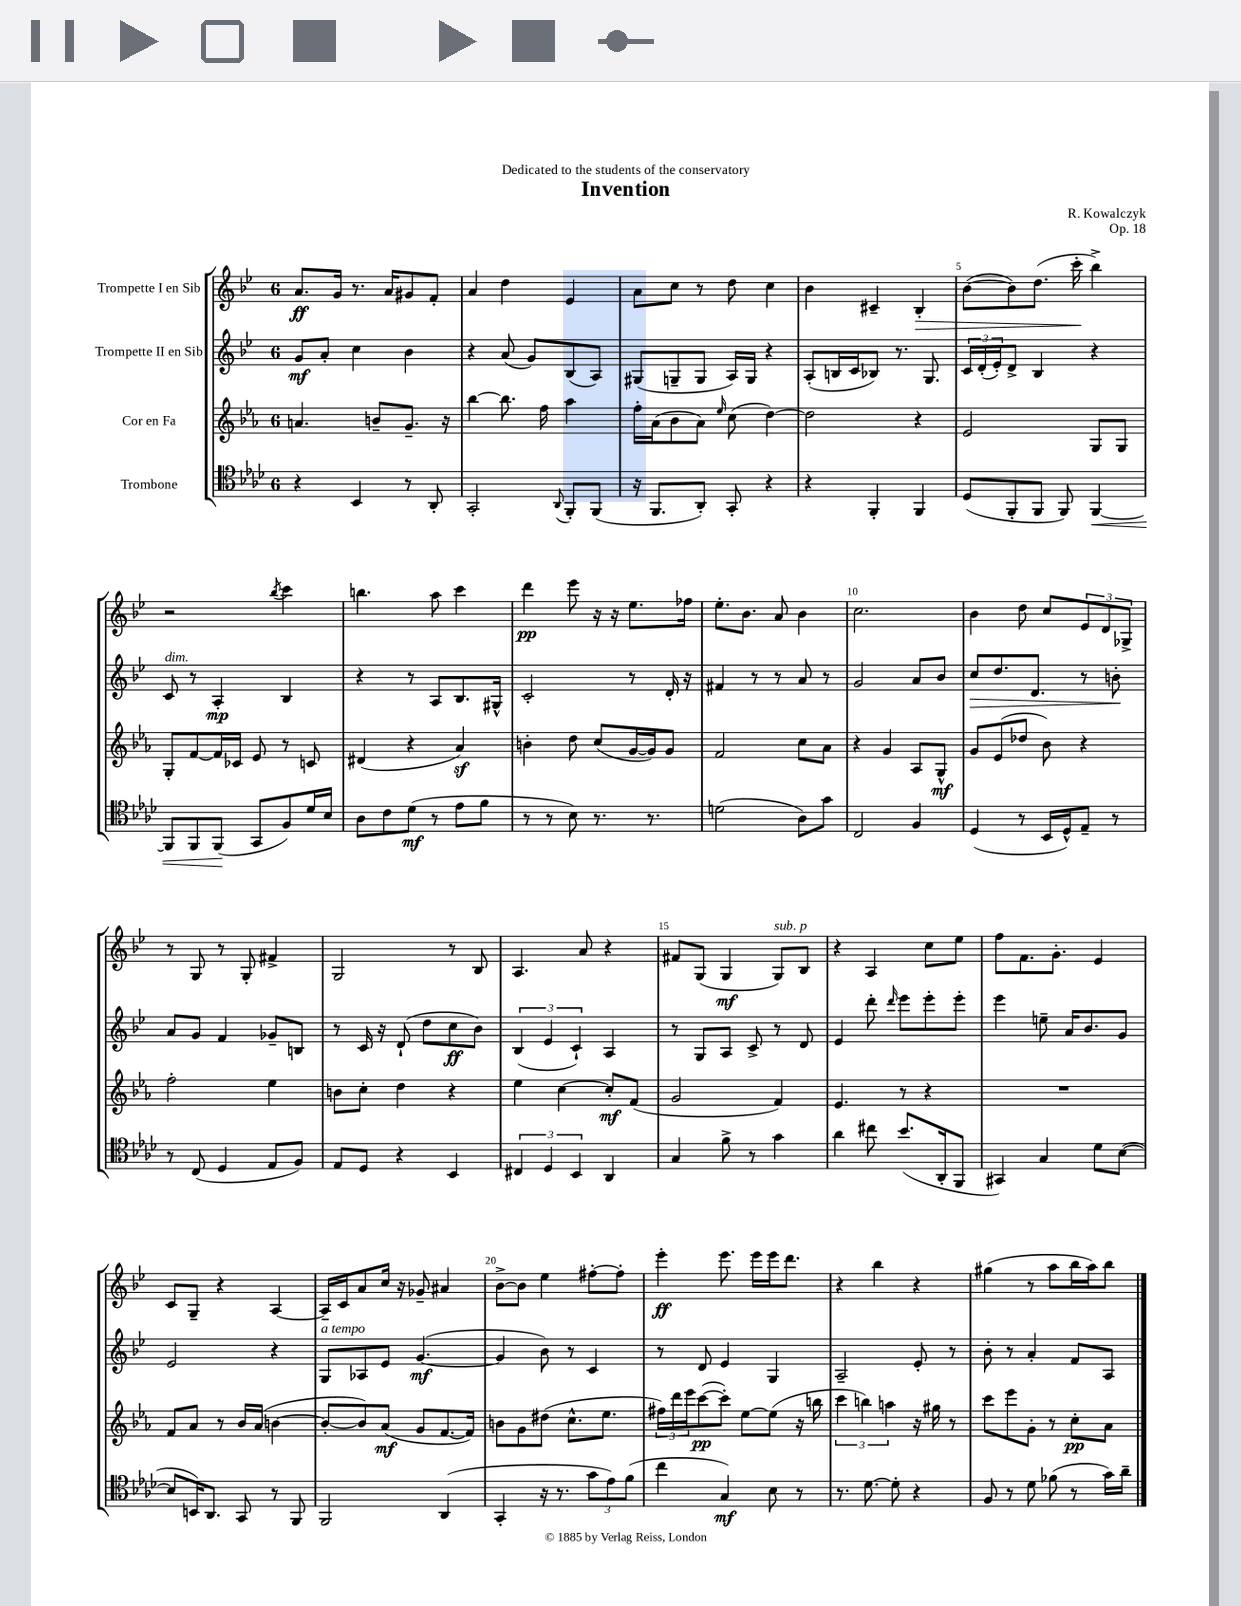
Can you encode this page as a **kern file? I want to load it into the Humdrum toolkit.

**kern	**dynam	**kern	**dynam	**kern	**dynam	**kern	**dynam
*part4	*part4	*part3	*part3	*part2	*part2	*part1	*part1
*staff4	*staff4	*staff3	*staff3	*staff2	*staff2	*staff1	*staff1
*I"Trombone	*	*I"Cor en Fa	*	*I"Trompette II en Sib	*	*I"Trompette I en Sib	*
*clefC4	*	*clefG2	*	*clefG2	*	*clefG2	*
*k[b-e-a-d-]	*	*k[b-e-a-]	*	*k[b-e-]	*	*k[b-e-]	*
*M6/8	*	*M6/8	*	*M6/8	*	*M6/8	*
=1	=1	=1	=1	=1	=1	=1	=1
4r	.	4.an/	.	8g/L	mf	8.a/L	ff
.	.	.	.	8a'/J	.	.	.
.	.	.	.	.	.	16g/Jk	.
4BB-/	.	.	.	4cc\	.	8.r	.
.	.	8bn~/L	.	.	.	.	.
.	.	.	.	.	.	16a/KL	.
8r	.	8.g~/J	.	4b-\	.	8g#X/	.
8AA-'/	.	.	.	.	.	8f'/J	.
.	.	16r	.	.	.	.	.
=2	=2	=2	=2	=2	=2	=2	=2
2GG'/	.	[4bb-\	.	4r	.	4a/	.
.	.	8.bb-\]	.	(8a/	.	4dd\	.
.	.	.	.	8g/L)	.	.	.
.	.	16ff\	.	.	.	.	.
8qqAA-/	.	.	.	.	.	.	.
8FF'/L	.	4aa-\	.	(8B-/	.	4e-/	.
(8FF/J	.	.	.	8A/J)	.	.	.
=3	=3	=3	=3	=3	=3	=3	=3
16r	.	16ff'\LL	.	(8G#X/L	.	8a\L	.
8.FF/L	.	(16a-\J	.	.	.	.	.
.	.	8b-\	.	8Gn~/	.	8cc\J	.
8AA-'/J)	.	8a-\J)	.	8G/J	.	8r	.
.	.	16qqee-/	.	.	.	.	.
8GG'/	.	(8cc\	.	16A/LL)	.	8dd\	.
.	.	.	.	16G/JJ	.	.	.
4r	.	[4dd\)	.	4r	.	4cc\	.
=4	=4	=4	=4	=4	=4	=4	=4
4r	.	2dd\]	.	(8A'/L	.	4b-\	.
.	.	.	.	16Bn/L	.	.	.
.	.	.	.	16c/J	.	.	.
4FF'/	.	.	.	8B-X/J)	.	4c#X~/	.
.	.	.	.	8.r	.	.	.
!	!	!	!	!	!	!	!LO:HP:b
4FF/	.	4r	.	.	.	4B-'/	>
.	.	.	.	8.G/	.	.	.
=5	=5	=5	=5	=5	=5	=5	=5
(8D-/L	.	2e-/	.	24c/LL	.	([8b-\L	.
.	.	.	.	(24d'/	.	.	.
.	.	.	.	24e-'/J)	.	.	.
8FF'/	.	.	.	8d^/J	.	8b-\])	.
8FF/J	.	.	.	4B-/	.	(8.dd\J	.
8FF/)	.	.	.	.	.	.	.
.	.	.	.	.	.	16ccc'\	.
!	!LO:HP:b	!	!	!	!	!	!
[4FF/	<	8G/L	.	4r	.	4bb-^\)	]
.	.	8G/J	.	.	.	.	.
!!LO:LB:g=z
=6	=6	=6	=6	=6	=6	=6	=6
!	!	!	!	!LO:TX:a:i:t=dim.	!	!	!
8FF/L]	.	8G'/L	.	8c/	.	2r	.
8FF/	.	[8f/	.	8r	.	.	.
(8FF/J	.	16f/L]	.	4A'/	mp	.	.
.	.	16c-X/JJ	.	.	.	.	.
8GG/L	[	8e-/	.	.	.	.	.
.	.	.	.	.	.	8qbb-/	.
8F/)	.	8r	.	4B-/	.	4ccc\	.
16d-/L	.	8cn/	.	.	.	.	.
16B-/JJ	.	.	.	.	.	.	.
=7	=7	=7	=7	=7	=7	=7	=7
8A-\L	.	(4d#X/	.	4r	.	4.bbn\	.
8c\	.	.	.	.	.	.	.
(8d-\J	mf	4r	.	8r	.	.	.
8r	.	.	.	8A/L	.	8aa\	.
8e-\L	.	4a-z/)	.	8.B-/	.	4ccc\	.
8f\J	.	.	.	.	.	.	.
.	.	.	.	16G#X^^/Jk	.	.	.
=8	=8	=8	=8	=8	=8	=8	=8
8r	.	4bn'\	.	2c'/	.	4ddd\	pp
8r	.	.	.	.	.	.	.
8B-\)	.	8dd\	.	.	.	8eee-\	.
8.r	.	(8cc/L	.	.	.	16r	.
.	.	.	.	.	.	16r	.
.	.	[16g/L	.	8r	.	8.ee-\L	.
8.r	.	16g/J])	.	.	.	.	.
.	.	8g/J	.	16d'/	.	.	.
.	.	.	.	16r	.	16ff-X\Jk	.
=9	=9	=9	=9	=9	=9	=9	=9
(2dn\	.	2f/	.	4f#X/	.	8.ee-'\L	.
.	.	.	.	.	.	8.b-\J	.
.	.	.	.	8r	.	.	.
.	.	.	.	8r	.	8a/	.
8A-\L)	.	8cc\L	.	8a/	.	4b-\	.
8g\J	.	8a-\J	.	8r	.	.	.
=10	=10	=10	=10	=10	=10	=10	=10
2C/	.	4r	.	2g/	.	2.cc\	.
.	.	4g/	.	.	.	.	.
4F/	.	8A-/L	.	8a/L	.	.	.
.	.	8G^^/J	mf	8b-/J	.	.	.
=11	=11	=11	=11	=11	=11	=11	=11
!	!	!	!	!	!LO:HP:b	!	!
(4D-/	.	8g/L	.	8cc/L	>	4b-\	.
.	.	(8e-/	.	8.dd/	.	.	.
8r	.	8dd-X/J	.	.	.	8dd\	.
.	.	.	.	8.d/J	.	.	.
16BB-/LL	.	8b-\)	.	.	.	8cc/L	.
16D-^^/J)	.	.	.	.	.	.	.
8E-~/J	.	4r	.	8r	.	12e-/	.
.	.	.	.	.	.	12d/	.
8r	.	.	.	8bn'\	.	.	.
.	.	.	.	.	.	12G-X^/J	.
.	.	.	.	.	]	.	.
!!LO:LB:g=z
=12	=12	=12	=12	=12	=12	=12	=12
8r	.	2ff'\	.	8a/L	.	8r	.
(8C/	.	.	.	8g/J	.	8G/	.
4D-/	.	.	.	4f/	.	8r	.
.	.	.	.	.	.	8G'/	.
8E-/L	.	4ee-\	.	8g-X~/L	.	4f#X^/	.
8F/J)	.	.	.	8Bn/J	.	.	.
=13	=13	=13	=13	=13	=13	=13	=13
8E-/L	.	8bn\L	.	8r	.	2G/	.
8D-/J	.	8cc'\J	.	16c/	.	.	.
.	.	.	.	16r	.	.	.
4r	.	4dd\	.	(8d`/	.	.	.
.	.	.	.	8dd\L	.	.	.
4BB-/	.	4r	.	8cc\	ff	8r	.
.	.	.	.	8b-\J)	.	8B-/	.
=14	=14	=14	=14	=14	=14	=14	=14
6C#X/	.	4ee-\	.	(6B-/	.	4.A/	.
6D-/	.	.	.	6e-/	.	.	.
.	.	[4cc\	.	.	.	.	.
6BB-/	.	.	.	6c`/)	.	.	.
.	.	.	.	.	.	8a/	.
4AA-/	.	8cc'/L]	mf	4A/	.	4r	.
.	.	(8f/J	.	.	.	.	.
=15	=15	=15	=15	=15	=15	=15	=15
4G/	.	2g/	.	8r	.	8f#X/L	.
.	.	.	.	8G/L	.	(8G/J	.
8f^\	.	.	.	8A/J	.	4G/	mf
8r	.	.	.	8c^/	.	.	.
!	!	!	!	!	!	!LO:TX:a:i:t=sub. p	!
4g\	.	4f/)	.	8r	.	8G/L)	.
.	.	.	.	8d/	.	8B-/J	.
=16	=16	=16	=16	=16	=16	=16	=16
4a-\	.	4.e-/	.	4e-/	.	4r	.
8cc#X\	.	.	.	8ddd'\	.	4A/	.
.	.	.	.	16qqddd/	.	.	.
(8.b-/L	.	8r	.	8eee-\L	.	.	.
.	.	4r	.	8eee-'\	.	8cc\L	.
16AA-'/k	.	.	.	.	.	.	.
8FF/J	.	.	.	8eee-'\J	.	8ee-\J	.
=17	=17	=17	=17	=17	=17	=17	=17
4GG#X/)	.	2.r	.	4eee-\	.	8ff\L	.
.	.	.	.	.	.	8.f\	.
4G/	.	.	.	8een~\	.	.	.
.	.	.	.	.	.	8.g'\J	.
.	.	.	.	16a/KL	.	.	.
.	.	.	.	8.b-/	.	.	.
8d-\L	.	.	.	.	.	4e-/	.
([8B-\J	.	.	.	8g/J	.	.	.
!!LO:LB:g=z
=18	=18	=18	=18	=18	=18	=18	=18
8B-/L]	.	8f/L	.	2e-/	.	8c/L	.
16BBn/K)	.	8a-/J	.	.	.	8G~/J	.
8.AA-/J	.	.	.	.	.	.	.
.	.	8r	.	.	.	4r	.
8GG/	.	16b-/LL	.	.	.	.	.
.	.	(16a-/JJ	.	.	.	.	.
8r	.	[4bn\	.	4r	.	[4A/	.
8FF/	.	.	.	.	.	.	.
=19	=19	=19	=19	=19	=19	=19	=19
!	!	!	!	!LO:TX:a:i:t=a tempo	!	!	!
2FF/	.	8b'/L_	.	8G/L	.	16A~/LL]	.
.	.	.	.	.	.	16c/J	.
.	.	8b/])	.	8A-X/	.	8a/	.
.	.	(8a-/J	mf	8e-/J	.	16cc/Jk	.
.	.	.	.	.	.	16r	.
.	.	8g/L	.	([4.g/	mf	8g-X~/	.
(4AA-/	.	[8.f/	.	.	.	4a#X/	.
.	.	16f/Jk])	.	.	.	.	.
=20	=20	=20	=20	=20	=20	=20	=20
4GG'/	.	8bn\L	.	4g/]	.	[8b-^\L	.
.	.	8g\	.	.	.	8b-\J]	.
16r	.	(8dd#X\J	.	8b-\)	.	4ee-\	.
8.r	.	.	.	.	.	.	.
.	.	8.cc^^\L	.	8r	.	.	.
12g\L	.	.	.	4c/	.	[8ff#X'\L	.
.	.	8.ee-\J	.	.	.	.	.
12e-\)	.	.	.	.	.	.	.
.	.	.	.	.	.	8ff#'\J]	.
(12f\J	.	.	.	.	.	.	.
=21	=21	=21	=21	=21	=21	=21	=21
4cc\	.	24ff#X\LL)	.	8r	.	4eee-'\	ff
.	.	24ddd\	.	.	.	.	.
.	.	24eee-\J	.	.	.	.	.
.	.	([8ccc\	pp	8d/	.	.	.
4G/)	mf	8ccc'\J])	.	4e-/	.	8.eee-\	.
.	.	[8ee-\L	.	.	.	.	.
.	.	.	.	.	.	16eee-\LL	.
8B-\	.	(8ee-\J]	.	4G/	.	16eee-\J	.
.	.	.	.	.	.	8.ddd\J	.
8r	.	16r	.	.	.	.	.
.	.	16bbn\	.	.	.	.	.
=22	=22	=22	=22	=22	=22	=22	=22
8.r	.	6ccc\	.	2A~/	.	4r	.
.	.	6bbn\)	.	.	.	.	.
[8.d-\	.	.	.	.	.	.	.
.	.	.	.	.	.	4bb-\	.
.	.	6aan\	.	.	.	.	.
8d-'\]	.	.	.	.	.	.	.
4r	.	16r	.	8e-'/	.	4r	.
.	.	16gg#X\	.	.	.	.	.
.	.	8r	.	8r	.	.	.
=23	=23	=23	=23	=23	=23	=23	=23
8F/	.	8ccc\L	.	8b-'\	.	(4gg#X\	.
8r	.	8eee-\	.	8r	.	.	.
8d-\	.	8g'\J	.	4a'/	.	8r	.
(8f-X\	.	8r	.	.	.	8aa\L	.
8r	.	8cc'\L	pp	8f/L	.	16bb-\L	.
.	.	.	.	.	.	16aa\J)	.
16g\LL)	.	8a-\J	.	8A/J	.	8bb-\J	.
16a-~\JJ	.	.	.	.	.	.	.
==	==	==	==	==	==	==	==
*-	*-	*-	*-	*-	*-	*-	*-
